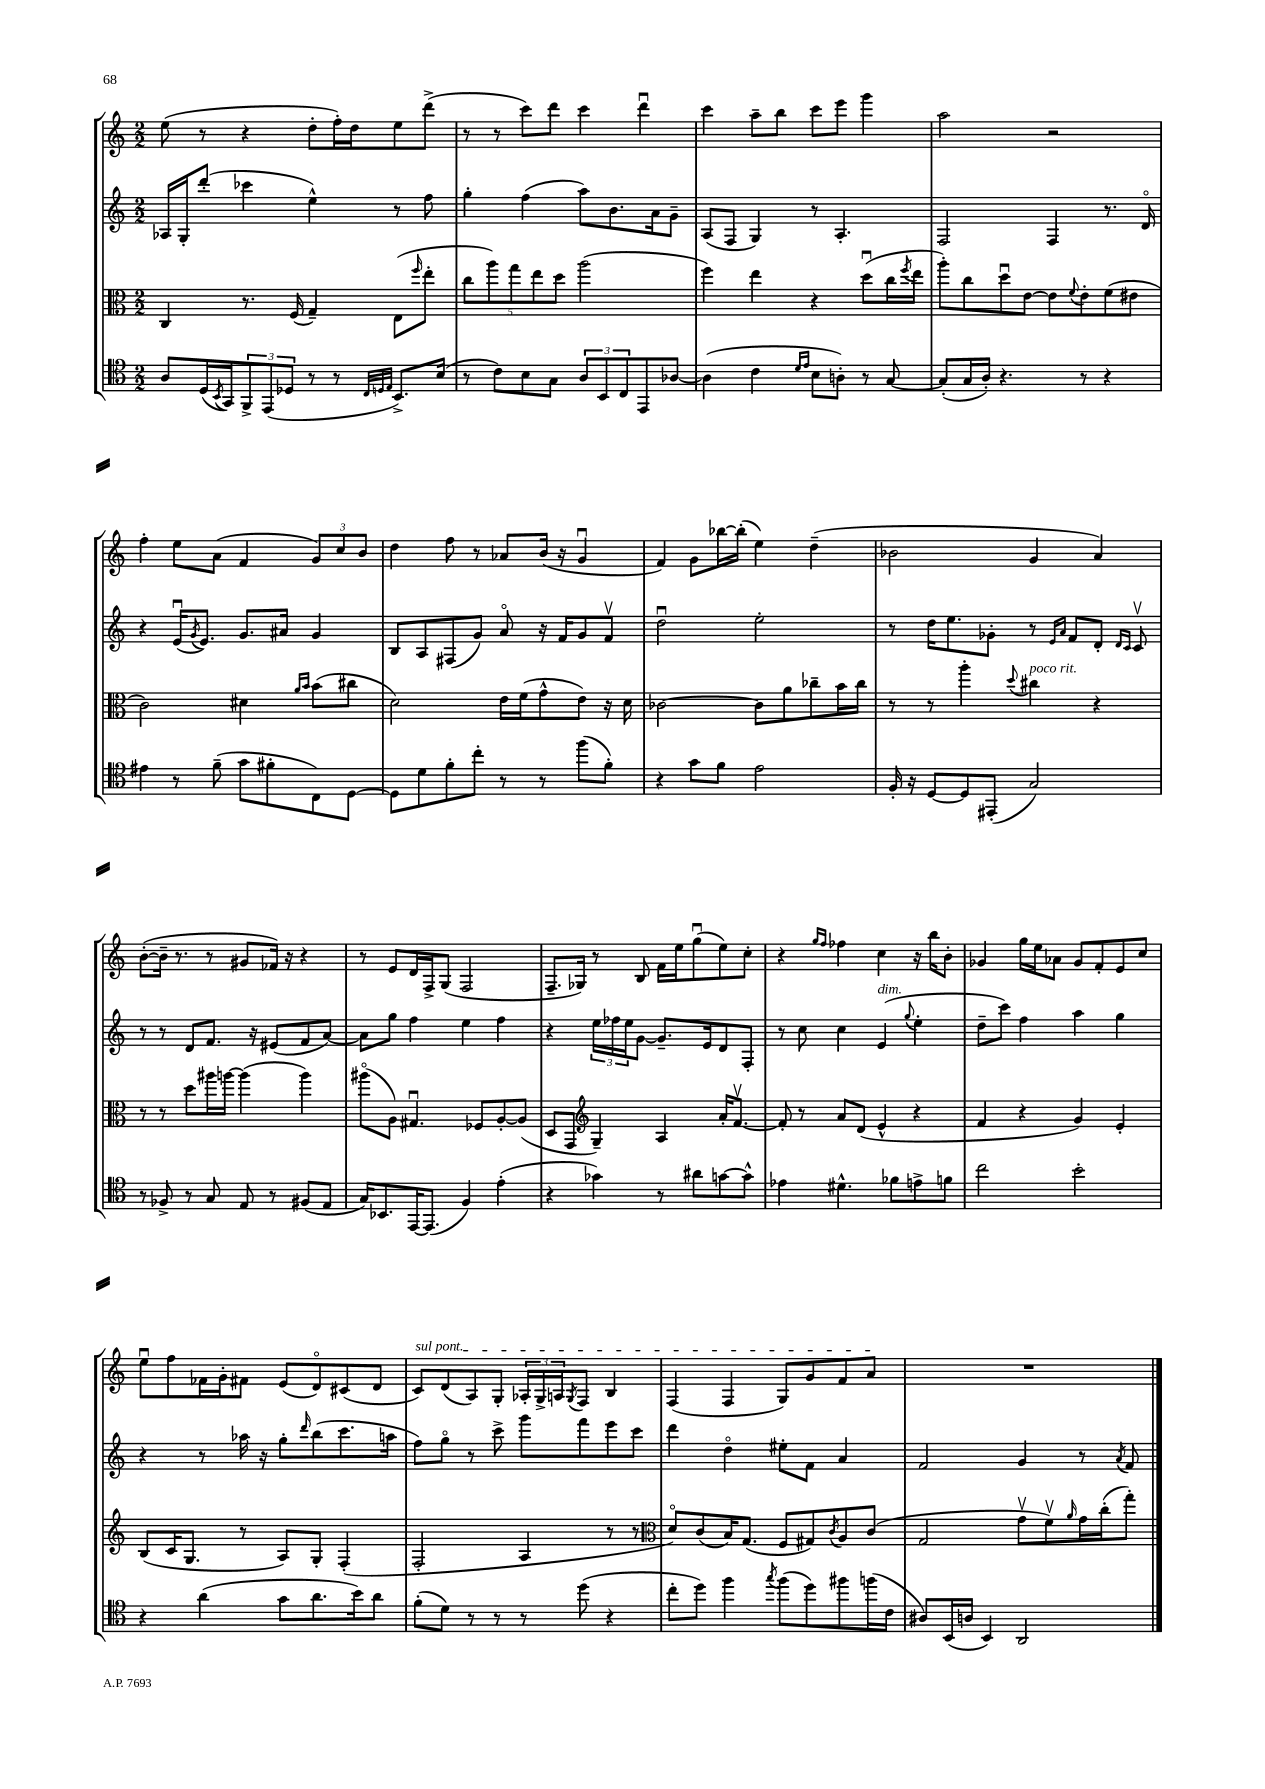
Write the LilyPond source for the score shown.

<<
\new StaffGroup <<
\new Staff = "s0" {
    \clef treble \key c \major \numericTimeSignature \time 2/2
    e''8( r8 r4 d''8-. f''16-.) d''16 e''8 d'''8->( |
    r8 r8 c'''8) d'''8 c'''4 d'''4\downbow |
    c'''4 a''8-- b''8 c'''8 e'''8 g'''4 |
    a''2 r2 |
    f''4-. e''8 a'8( f'4 \tuplet 3/2 { g'8) c''8 b'8 } |
    d''4 f''8 r8 aes'8 b'16( r16 g'4\downbow |
    f'4) g'8 bes''16~ bes''16-.( e''4) d''4--( |
    bes'2 g'4 a'4) |
    b'8~-.( b'16-- r8. r8 gis'8 fes'16) r16 r4 |
    r8 e'8 d'16 f16-> g8( f2 |
    f8.-- ges16) r8 b8 f'16 e''16 g''8\downbow( e''8) c''8-. |
    r4 \grace { g''16 f''16 } fes''4 c''4 r16 b''16 b'8-. |
    ges'4 g''16 e''16 aes'8 ges'8 f'8-. e'8 c''8 |
    e''8\downbow f''8 fes'16 g'16-. fis'8 e'8( d'8\flageolet) cis'8( d'8 |
    \once \override TextSpanner.bound-details.left.text = \markup { \italic "sul pont." } c'8\startTextSpan) d'8( a8) g8-. \tuplet 3/2 { aes16-. g16-> a16 } \acciaccatura { g8 } f8 b4 |
    f4( f4 g8) g'8 f'8 a'8\stopTextSpan |
    R1 \bar "|." |
}
\new Staff = "s1" {
    \clef treble \key c \major \numericTimeSignature \time 2/2
    aes16 g16-. d'''8-.( ces'''4 e''4-^) r8 f''8 |
    g''4-. f''4( a''8) b'8. a'16 g'8-- |
    a8( f8 g4) r8 a4.-. |
    f2 f4 r8. d'16\flageolet |
    r4 e'16\downbow( \acciaccatura { g'8 } e'8.) g'8. ais'16 g'4 |
    b8 a8 fis8( g'8) a'8\flageolet r16 f'16 g'8 f'8\upbow |
    d''2\downbow e''2-. |
    r8 d''16 e''8. ges'8-. r8 \grace { e'16 a'16 } f'8 d'8-. \grace { d'16 c'16 } c'8\upbow |
    r8 r8 d'8 f'8. r16 eis'8( f'8 a'8~) |
    a'8 g''8 f''4 e''4 f''4 |
    r4 \tuplet 3/2 { e''16 fes''16 e''16 } g'8~ g'8.-- e'16 d'8 f8-. |
    r8 c''8 c''4 e'4^\markup { \italic "dim." }( \appoggiatura { g''8 } e''4-. |
    d''8-- c'''8) f''4 a''4 g''4 |
    r4 r8 aes''16 r16 g''8-. \grace { d'''16 } b''8( c'''8. a''16 |
    f''8) g''8\flageolet r8 c'''8-> g'''8 f'''8 e'''8 c'''8 |
    d'''4 d''4\flageolet eis''8-. f'8 a'4 |
    f'2 g'4 r8 \acciaccatura { a'8 } f'8 \bar "|." |
}
\new Staff = "s2" {
    \clef alto \key c \major \numericTimeSignature \time 2/2
    c4 r8. f16( g4--) e8( \grace { f''16 } e''8-. |
    \tuplet 5/4 { c''8 a''8) g''8 e''8 d''8 } a''2( |
    f''4) e''4 r4 d''8\downbow( c''16 \acciaccatura { f''8 } e''16 |
    a''8-.) c''8 d''8\downbow e'8~ e'8 \appoggiatura { f'8 } e'8-. f'8( eis'8 |
    c'2) dis'4 \grace { a'16 b'16 } b'8( cis''8 |
    d'2) e'16 f'16( g'8-^ e'8) r16 d'16 |
    ces'2~ ces'8 a'8 ces''8-- b'16 ces''16 |
    r8 r8 a''4-. \appoggiatura { d''8 } cis''4^\markup { \italic "poco rit." } r4 |
    r8 r8 d''8 ais''16 a''16~ a''4( a''4) |
    ais''8\flageolet( a8) gis4.\downbow fes8 a8~-. a8( |
    d8 g,8 \clef treble g4--) a4 a'16-. f'8.~\upbow |
    f'8-. r8 a'8 d'8( e'4-^ r4 |
    f'4 r4 g'4) e'4-. |
    b8( c'16 g8. r8 a8) g8-. f4-.( |
    f2-. a4 r8 r8 |
    \clef alto d'8\flageolet) c'8( b16) g8.( f8 gis8) \acciaccatura { c'8 } a8 c'8( |
    g2 g'8\upbow f'8\upbow) \grace { a'16 } g'16 c''16-.( g''8-.) \bar "|." |
}
\new Staff = "s3" {
    \clef tenor \key c \major \numericTimeSignature \time 2/2
    a8 d16( \acciaccatura { b,8 } g,16) \tuplet 3/2 { f,8-> e,8( des8 } r8 r8 \grace { c32 d32 e32 } b,8.->) b16( |
    r8 c'8) b8 g8 \tuplet 3/2 { a8 b,8 c8 } e,8 aes8~ |
    aes4( c'4 \grace { d'16 e'16 } b8 a8-.) r8 g8~ |
    g8-.( g16 a16-.) r4. r8 r4 |
    eis'4 r8 f'8--( g'8 fis'8-. c8) d8~ |
    d8 d'8 f'8-. c''8-. r8 r8 f''8( f'8-.) |
    r4 g'8 f'8 e'2 |
    f16-. r16 d8~ d8 eis,8-.( g2) |
    r8 fes8-> r8 g8 e8 r8 fis8( e8 |
    g16) bes,8. e,16~ e,8.( f4) e'4-.( |
    r4 ges'4) r8 ais'8 g'8~ g'8-^ |
    ees'4 dis'4.-^ fes'8 e'8-> f'8 |
    c''2 b'2-. |
    r4 a'4( g'8 a'8. b'16) a'8 |
    f'8-.( d'8) r8 r8 r8 d''8( r4 |
    c''8-. d''8) f''4 \acciaccatura { g''8 } f''8( d''8) fis''8 f''16( c'16 |
    ais8) b,16( a16 b,4) a,2 \bar "|." |
}
>>
>>
\layout { \context { \Score \remove "Bar_number_engraver" } }
